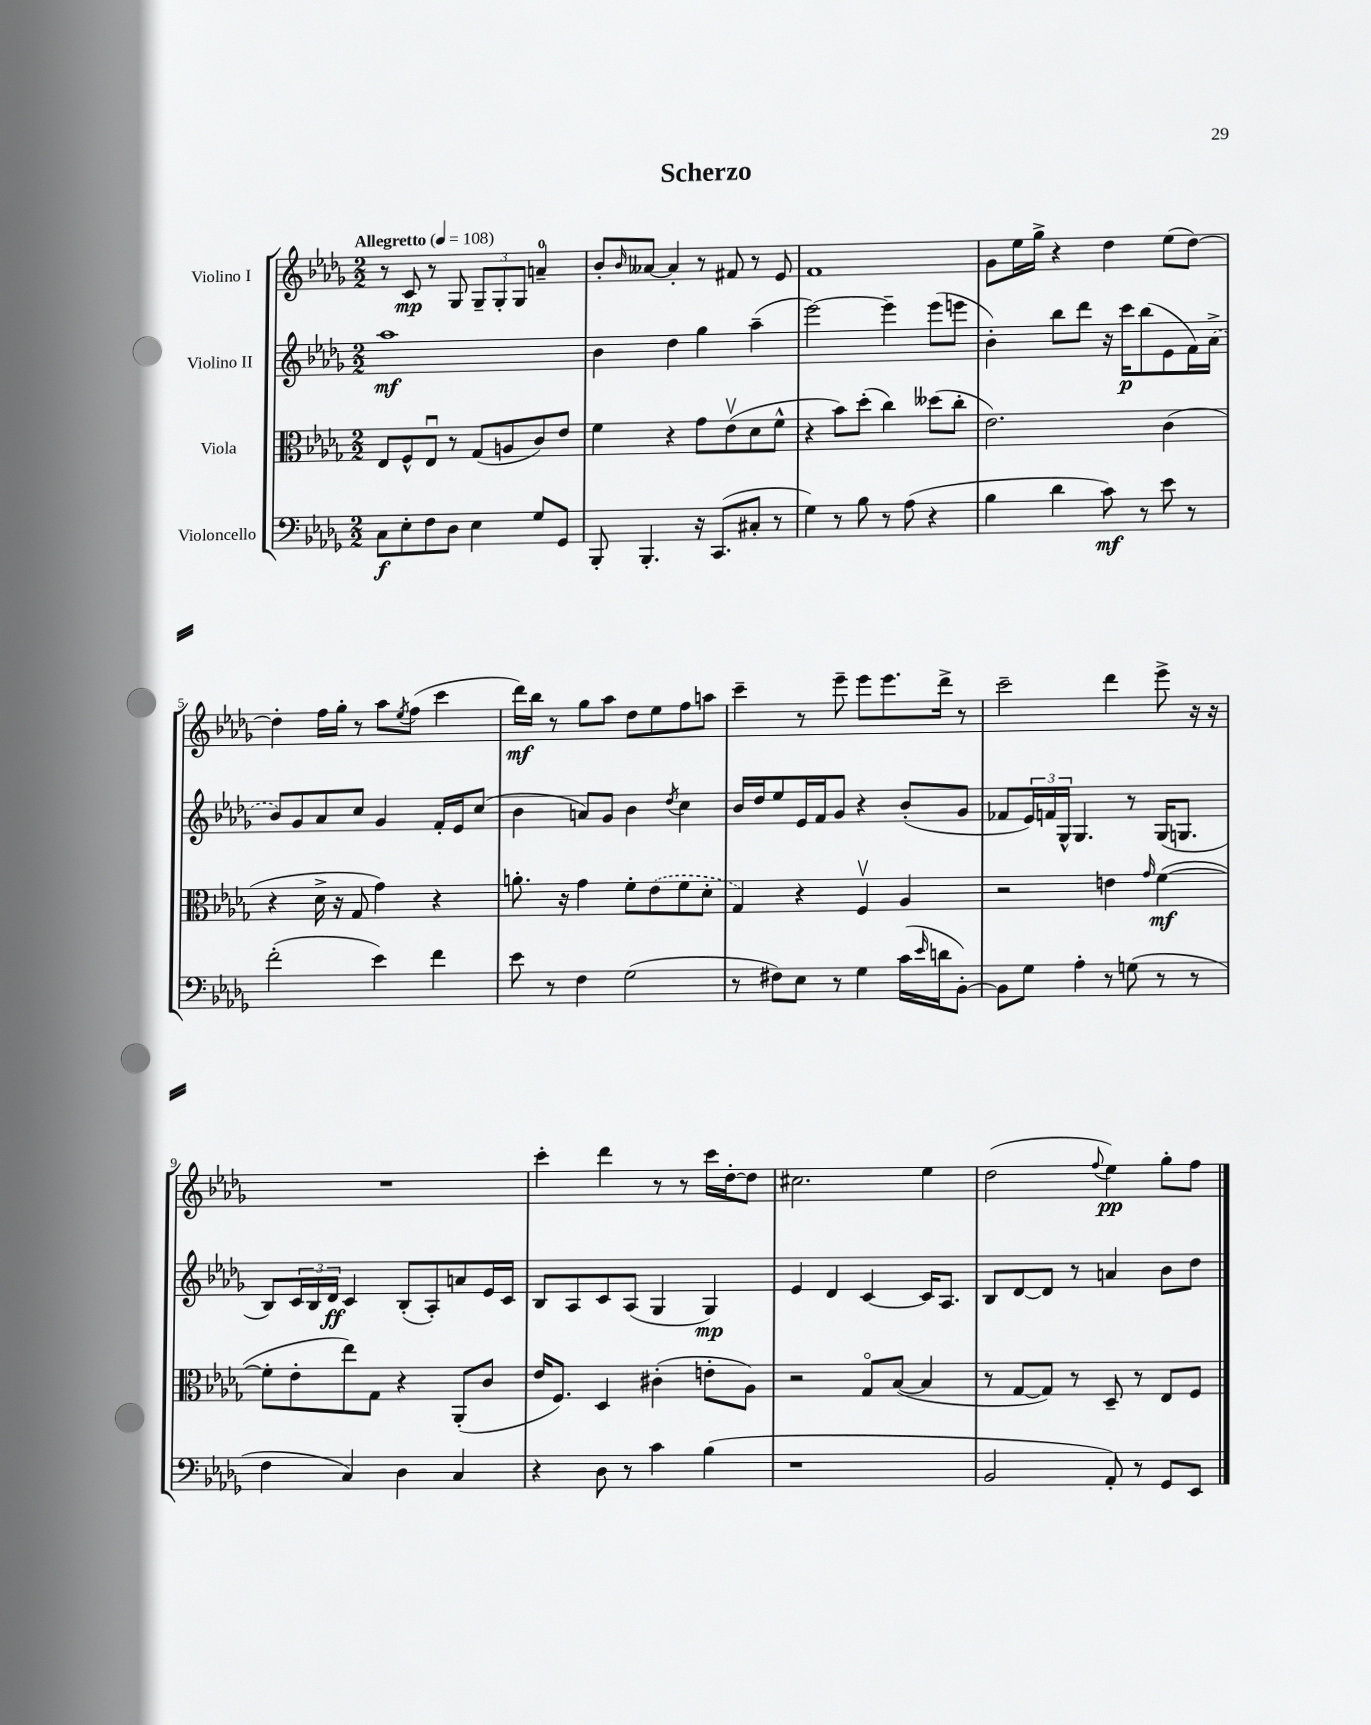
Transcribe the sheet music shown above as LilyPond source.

\header { title = "Scherzo" }
<<
\new StaffGroup <<
\new Staff = "s0" \with { instrumentName = "Violino I" } {
    \clef treble \key des \major \numericTimeSignature \time 2/2 \tempo "Allegretto" 4 = 108
    r8 c'8\mp r8 ges8 \tuplet 3/2 { ges8-- ges8-. ges8 } a'4-0-- |
    bes'8-. \grace { bes'16 } aeses'8~ aeses'4-. r8 fis'8 r8 ees'8 |
    f'1 |
    ges'8 ees''16 ges''16-> r4 des''4 ees''8( des''8~) |
    des''4-. f''16 ges''16-. r8 aes''8 \acciaccatura { ees''8 } f''8( c'''4 |
    des'''16\mf) bes''16 r8 ges''8 aes''8 des''8 ees''8 f''8 a''8 |
    c'''4-- r8 ees'''8-- ees'''8 ees'''8. des'''16-> r8 |
    c'''2-- des'''4 ees'''8-> r16 r16 |
    R1 |
    c'''4-. des'''4 r8 r8 c'''16 des''16~-. des''8 |
    cis''2. ees''4 |
    des''2( \appoggiatura { f''8 } ees''4\pp) ges''8-. f''8 \bar "|." |
}
\new Staff = "s1" \with { instrumentName = "Violino II" } {
    \clef treble \key des \major \numericTimeSignature \time 2/2
    aes''1\mf |
    bes'4 des''4 ges''4 aes''4--( |
    ees'''2~) ees'''4-- ees'''8( e'''8 |
    bes'4-.) bes''8 des'''8 r16 c'''16\p bes''8( ees'8 f'16) \once \slurDashed aes'16->( |
    bes'8) ges'8 aes'8 c''8 ges'4 f'16-. ees'16 c''8( |
    bes'4 a'8) ges'8 bes'4 \acciaccatura { des''8 } c''4 |
    bes'16 des''16 ees''8 ees'16 f'16 ges'8 r4 bes'8-.( ges'8 |
    fes'8 \tuplet 3/2 { ees'16) f'16 ges16-^ } ges4. r8 ges16( g8. |
    bes8) \tuplet 3/2 { c'16 bes16 des'16\ff } c'4 bes8-.( aes8-.) a'8 ees'16 c'16 |
    bes8 aes8 c'8 aes8( ges4 ges4\mp) |
    ees'4 des'4 c'4~ c'16 aes8. |
    bes8 des'8~ des'8 r8 a'4 bes'8 des''8 \bar "|." |
}
\new Staff = "s2" \with { instrumentName = "Viola" } {
    \clef alto \key des \major \numericTimeSignature \time 2/2
    ees8 f8-^ ees8\downbow r8 ges8( a8 c'8) ees'8 |
    f'4 r4 ges'8 ees'8\upbow( des'8 f'8-^ |
    r4 bes'8) des''8-.( c''4) deses''8( c''8-. |
    ees'2.) c'4( |
    r4 des'16-> r16 ges8 ges'4) r4 |
    a'8.-. r16 ges'4 f'8-. \once \slurDashed ees'8( f'8 des'8-. |
    ges4) r4 f4\upbow aes4 |
    r2 e'4 \grace { ges'16 } f'4~\mf( |
    f'8-. ees'8-. ees''8) ges8 r4 aes,8-.( c'8 |
    ees'16 f8.) des4 cis'4-.( e'8-. aes8) |
    r2 ges8\flageolet bes8~( bes4 |
    r8 ges8~ ges8) r8 des8-- r8 ees8 f8 \bar "|." |
}
\new Staff = "s3" \with { instrumentName = "Violoncello" } {
    \clef bass \key des \major \numericTimeSignature \time 2/2
    c8\f ees8-. f8 des8 ees4 ges8 ges,8 |
    bes,,8-. bes,,4.-. r16 c,8.( cis8-. r8 |
    ges4) r8 bes8 r8 aes8( r4 |
    bes4 des'4 c'8\mf) r8 ees'8 r8 |
    f'2-.( ees'4) f'4 |
    ees'8 r8 f4 ges2( |
    r8 fis8) ees8 r8 ges4 c'16( \grace { ees'16 } d'16 bes,8~-.) |
    bes,8 ges8 aes4-. r8 g8( r8 r8 |
    f4 c4) des4 c4 |
    r4 des8 r8 c'4 bes4( |
    r1 |
    bes,2 aes,8-.) r8 ges,8 ees,8 \bar "|." |
}
>>
>>
